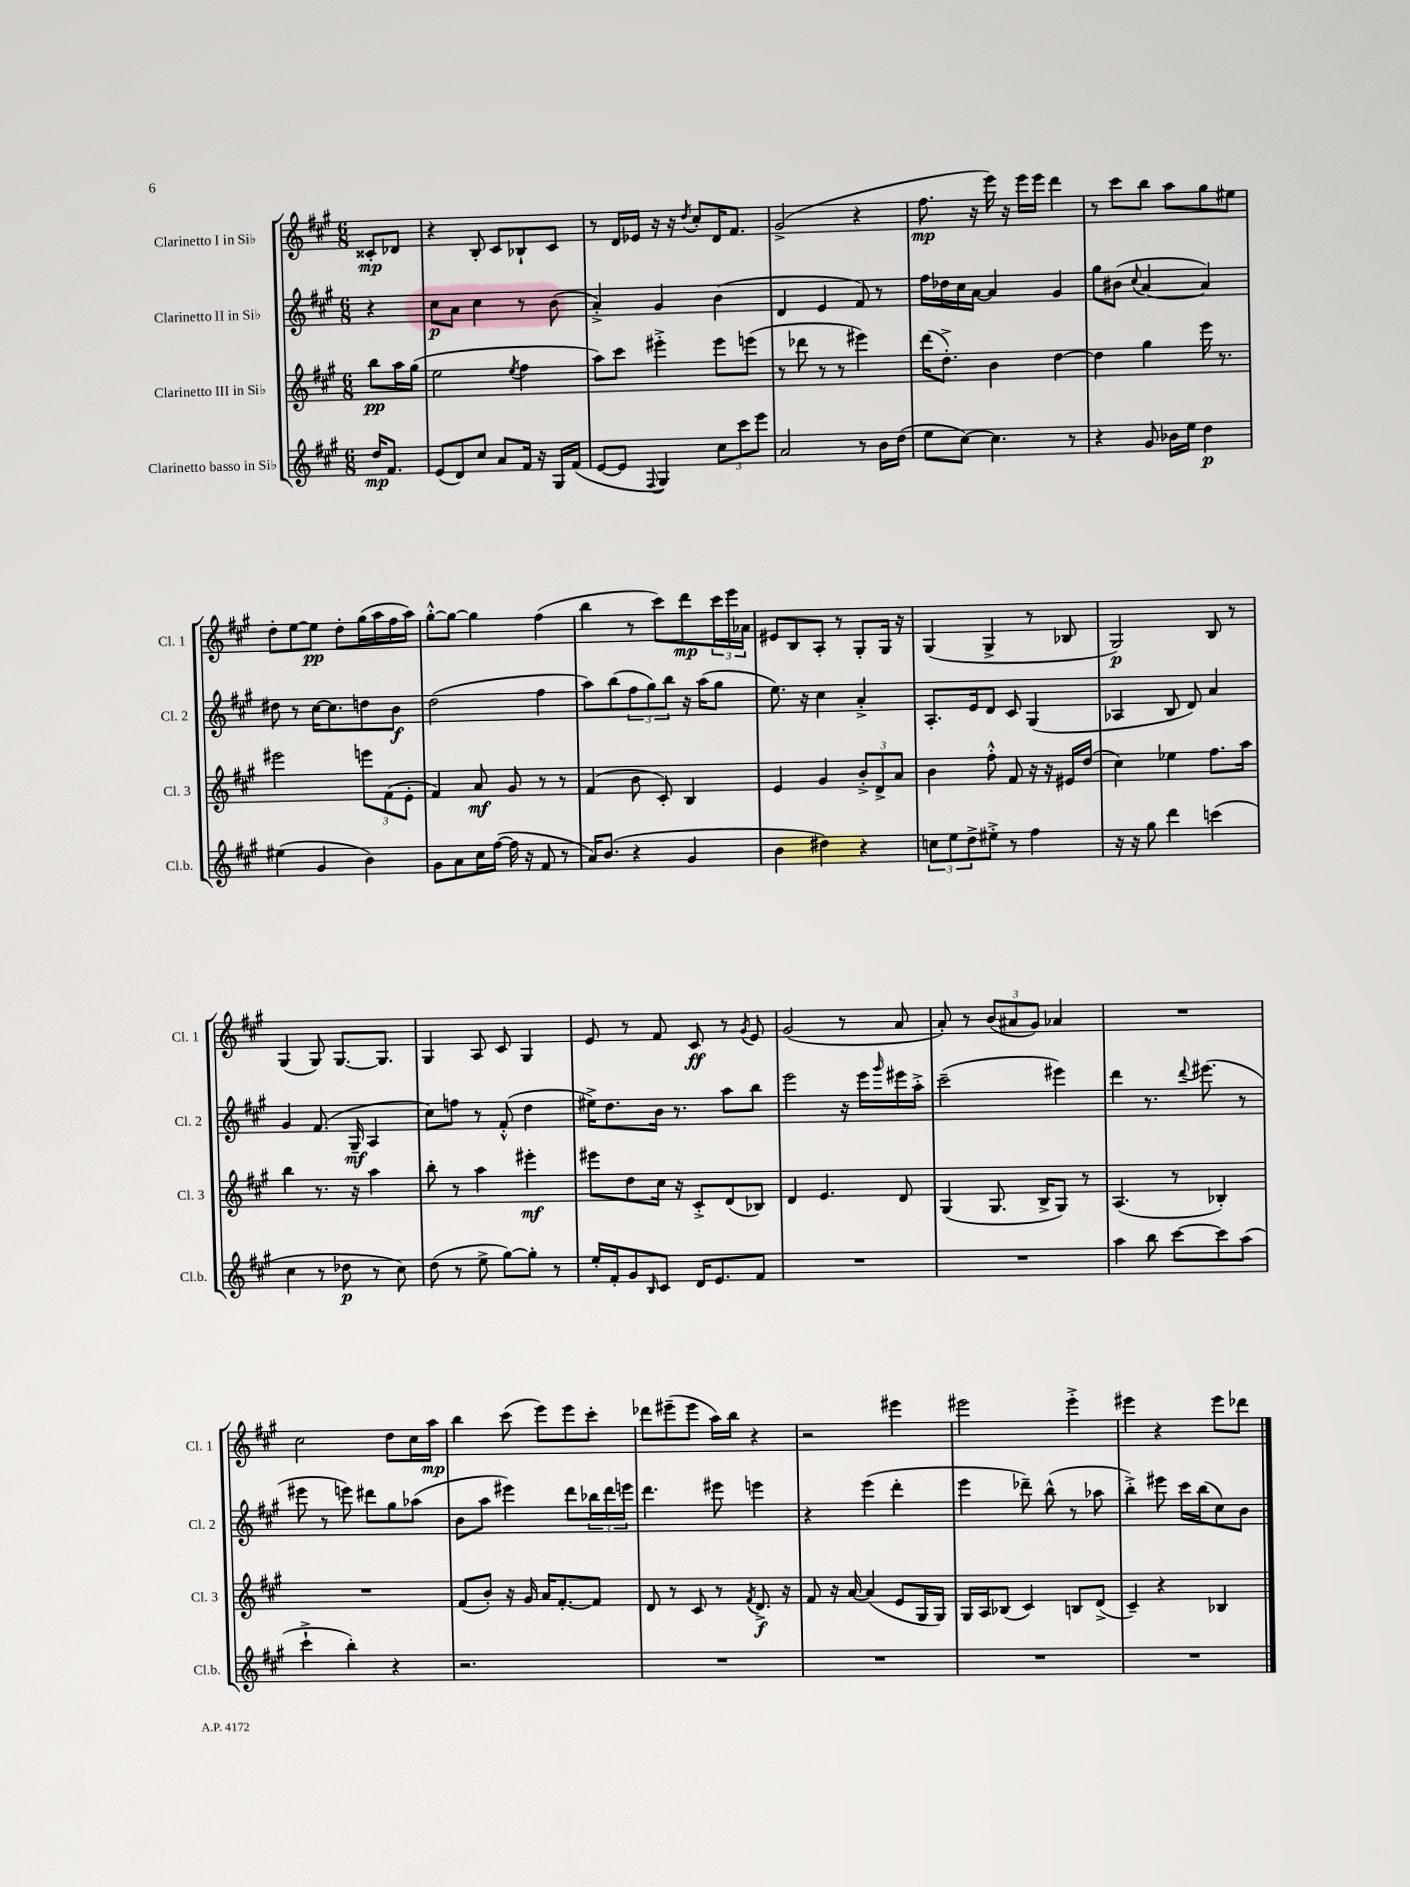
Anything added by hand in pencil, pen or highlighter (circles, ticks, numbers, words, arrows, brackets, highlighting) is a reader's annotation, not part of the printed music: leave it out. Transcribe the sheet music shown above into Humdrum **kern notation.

**kern	**kern	**kern	**kern
*staff4	*staff3	*staff2	*staff1
*clefG2	*clefG2	*clefG2	*clefG2
*k[f#c#g#]	*k[f#c#g#]	*k[f#c#g#]	*k[f#c#g#]
*M6/8	*M6/8	*M6/8	*M6/8
16dd	8bb	4r	8c##'
8.f#	.	.	.
.	16aa	.	8d-
.	(16gg#	.	.
=	=	=	=
(8e	2ee	8cc#	4r
8d)	.	8a	.
8cc#	.	4cc#	8B'
8a	.	.	8c#
.	8qee	.	.
16f#	4ff#	8r	8B-`
16r	.	.	.
16G#	.	(8b	8c#
(16f#	.	.	.
=	=	=	=
[8e	8aa)	4a'^)	8r
8e]	8ccc#	.	16d
.	.	.	16e-
8qqF#	.	.	.
4G#)	4eee#'^	4g#	16r
.	.	.	16r
.	.	.	8qdd
.	.	.	8cc#'
12cc#	8eee#	(4b	16d
.	.	.	8.f#
12ccc#	.	.	.
.	(8eee	.	.
12eee	.	.	.
=	=	=	=
2a	8r	4d	(2g#^
.	8ddd-	.	.
.	8r	4e	.
.	8r	.	.
8r	4eee#)	8f#)	4r
16b	.	8r	.
(16dd	.	.	.
=	=	=	=
8ee	(16ddd	16ff#	8.ff#
.	8.dd'^)	16dd-	.
[8cc#)	.	16cc#	.
.	.	[16a	16r
4.cc#]	4b	4a]	16eee)
.	.	.	16r
.	.	.	16eee
.	.	.	16eee
.	[4dd	4g#	4ddd
8r	.	.	.
=	=	=	=
4r	4dd]	8gg#	8r
.	.	(8b#	8ccc#
.	.	8qqcc#	.
8g#	4gg#	[4a	8bb
16b-	.	.	8aa
16ee	.	.	.
4dd	16eee	4a])	8gg#
.	8.r	.	.
.	.	.	8ee#
=	=	=	=
(4ee#	2eee#	8dd#	8dd'
.	.	8r	[8ee
4g#	.	[16cc#	8ee]
.	.	8.cc#]	.
.	.	.	8dd'
4b)	12eee	8dd	(16gg#
.	.	.	16aa
.	(12f#	.	.
.	.	8b	16ff#
.	12e'	.	.
.	.	.	16aa)
=	=	=	=
8g#	4f#)	(2dd	[8gg#'^^
8a	.	.	8gg#_
16cc#	8a	.	4gg#]
([16ff#	.	.	.
16ff#]	8g#	.	.
16r	.	.	.
8f#	8r	4ff#	(4ff#
8r	8r	.	.
=	=	=	=
16a)	(4f#	8aa)	4bb
(8.b	.	.	.
.	.	(8bb	.
4r	8b	12ff#	8r
.	.	12gg#)	.
.	8c#')	.	8ccc#)
.	.	12bb	.
4g#	4B	16r	8ddd
.	.	(16aa	.
.	.	8gg#	24ccc#
.	.	.	24eee
.	.	.	24a-
=	=	=	=
4b	4e	8.ee)	8e#
.	.	.	8B
.	.	16r	.
4dd#)	4g#	4cc#	8A'
.	.	.	8r
4r	12b'^	4a'^	8G#'
.	12d^	.	.
.	.	.	16G#
.	12a	.	.
.	.	.	16r
=	=	=	=
12cc	4b	8.A'	(4G#
12ee	.	.	.
12dd^	.	.	.
.	.	16e	.
8ee#'^	8ff#'^^	8d	4G#^
8r	8f#	8c#	.
4ff#	16r	(4G#	8r
.	16r	.	.
.	16e#	.	8B-
.	(16dd	.	.
=	=	=	=
16r	4cc#)	4A-	2G#)
16r	.	.	.
8gg#	.	.	.
4ddd	4ee-	8B	.
.	.	8d)	.
(4ccc	8.ff#	4a	8B
.	.	.	8r
.	16aa	.	.
=	=	=	=
4cc#	4bb	4g#	(4G#
8r	8.r	(8.f#	8G#)
8dd-	.	.	[8.G#
.	16r	16G#~	.
8r	4aa	4A	.
.	.	.	8.G#]
8cc#)	.	.	.
=	=	=	=
(8dd	8bb'	8cc#)	4G#
8r	8r	8ff	.
8ee^	4aa	8r	8A
[8gg#)	.	(8f#'^^	8c#
8gg#']	4eee#'	4dd	4G#
8r	.	.	.
=	=	=	=
16ee'	8eee#	16ee#^)	8e
16f#'	.	8.dd	.
8g#	8dd	.	8r
16qqB	.	.	.
8c#	16cc#	16b	8f#
.	16r	8.r	.
16d	8c#'^	.	8c#
8.e	.	.	.
.	(8d	8aa	8r
.	.	.	8qg#
8f#	8B-)	8bb	8e
=	=	=	=
2.r	4d	2eee	(2g#
.	4.e	.	.
.	.	16r	8r
.	.	16eee	.
.	.	16qqggg#	.
.	8d	16eee#	8a
.	.	16aa'^	.
=	=	=	=
2.r	(4G#	(2ccc#~	8a')
.	.	.	8r
.	8.G#	.	(12b
.	.	.	12a#
.	.	.	12g#)
.	16B^	.	.
.	8G#)	4eee#)	4a-
.	8r	.	.
=	=	=	=
4aa	(4.A	4ddd	2.r
8bb	.	8.r	.
[8ccc#	8r	.	.
.	.	8qqddd	.
.	.	(8.eee#	.
8ccc#]	4B-')	.	.
(8aa	.	8r	.
=	=	=	=
4ccc#`^	2.r	8eee#	2cc#
.	.	8r	.
4bb')	.	8eee)	.
.	.	8ddd#	.
4r	.	8gg#	8dd
.	.	(8aa-	16cc#
.	.	.	16aa
=	=	=	=
2.r	(8f#	8b	4bb
.	8b')	8aa	.
.	16r	4eee#)	(8ccc#
.	16g#	.	.
.	16a	.	8eee)
.	[8.f#'	.	.
.	.	8ddd	8eee
.	8f#]	24bb-	8ccc#'
.	.	24ddd	.
.	.	24eee	.
=	=	=	=
2.r	8d	4.ddd	8ddd-
.	8r	.	(8eee#~
.	8c#	.	8eee#
.	8r	8eee#	16aa)
.	.	.	16bb
.	8qf#	.	.
.	8.d^	4eee	4r
.	16r	.	.
=	=	=	=
2.r	8f#	4r	2r
.	16r	.	.
.	[16a	.	.
.	(4a]	(4eee	.
.	8e	4ddd'	4eee#
.	16G#	.	.
.	16G#)	.	.
=	=	=	=
2.r	16G#	4eee	2eee#
.	16A	.	.
.	(8B-	.	.
.	4c#)	8ddd-~)	.
.	.	(8bb^^	.
.	8B	8r	4eee#'^
.	(8d^	8aa-	.
=	=	=	=
2.r	4c#~)	4bb'^)	4eee#
.	4r	8eee#	4r
.	.	16ccc#	.
.	.	(16bb	.
.	4B-	8cc#)	8eee#
.	.	8b	8ddd-
==	==	==	==
*-	*-	*-	*-
